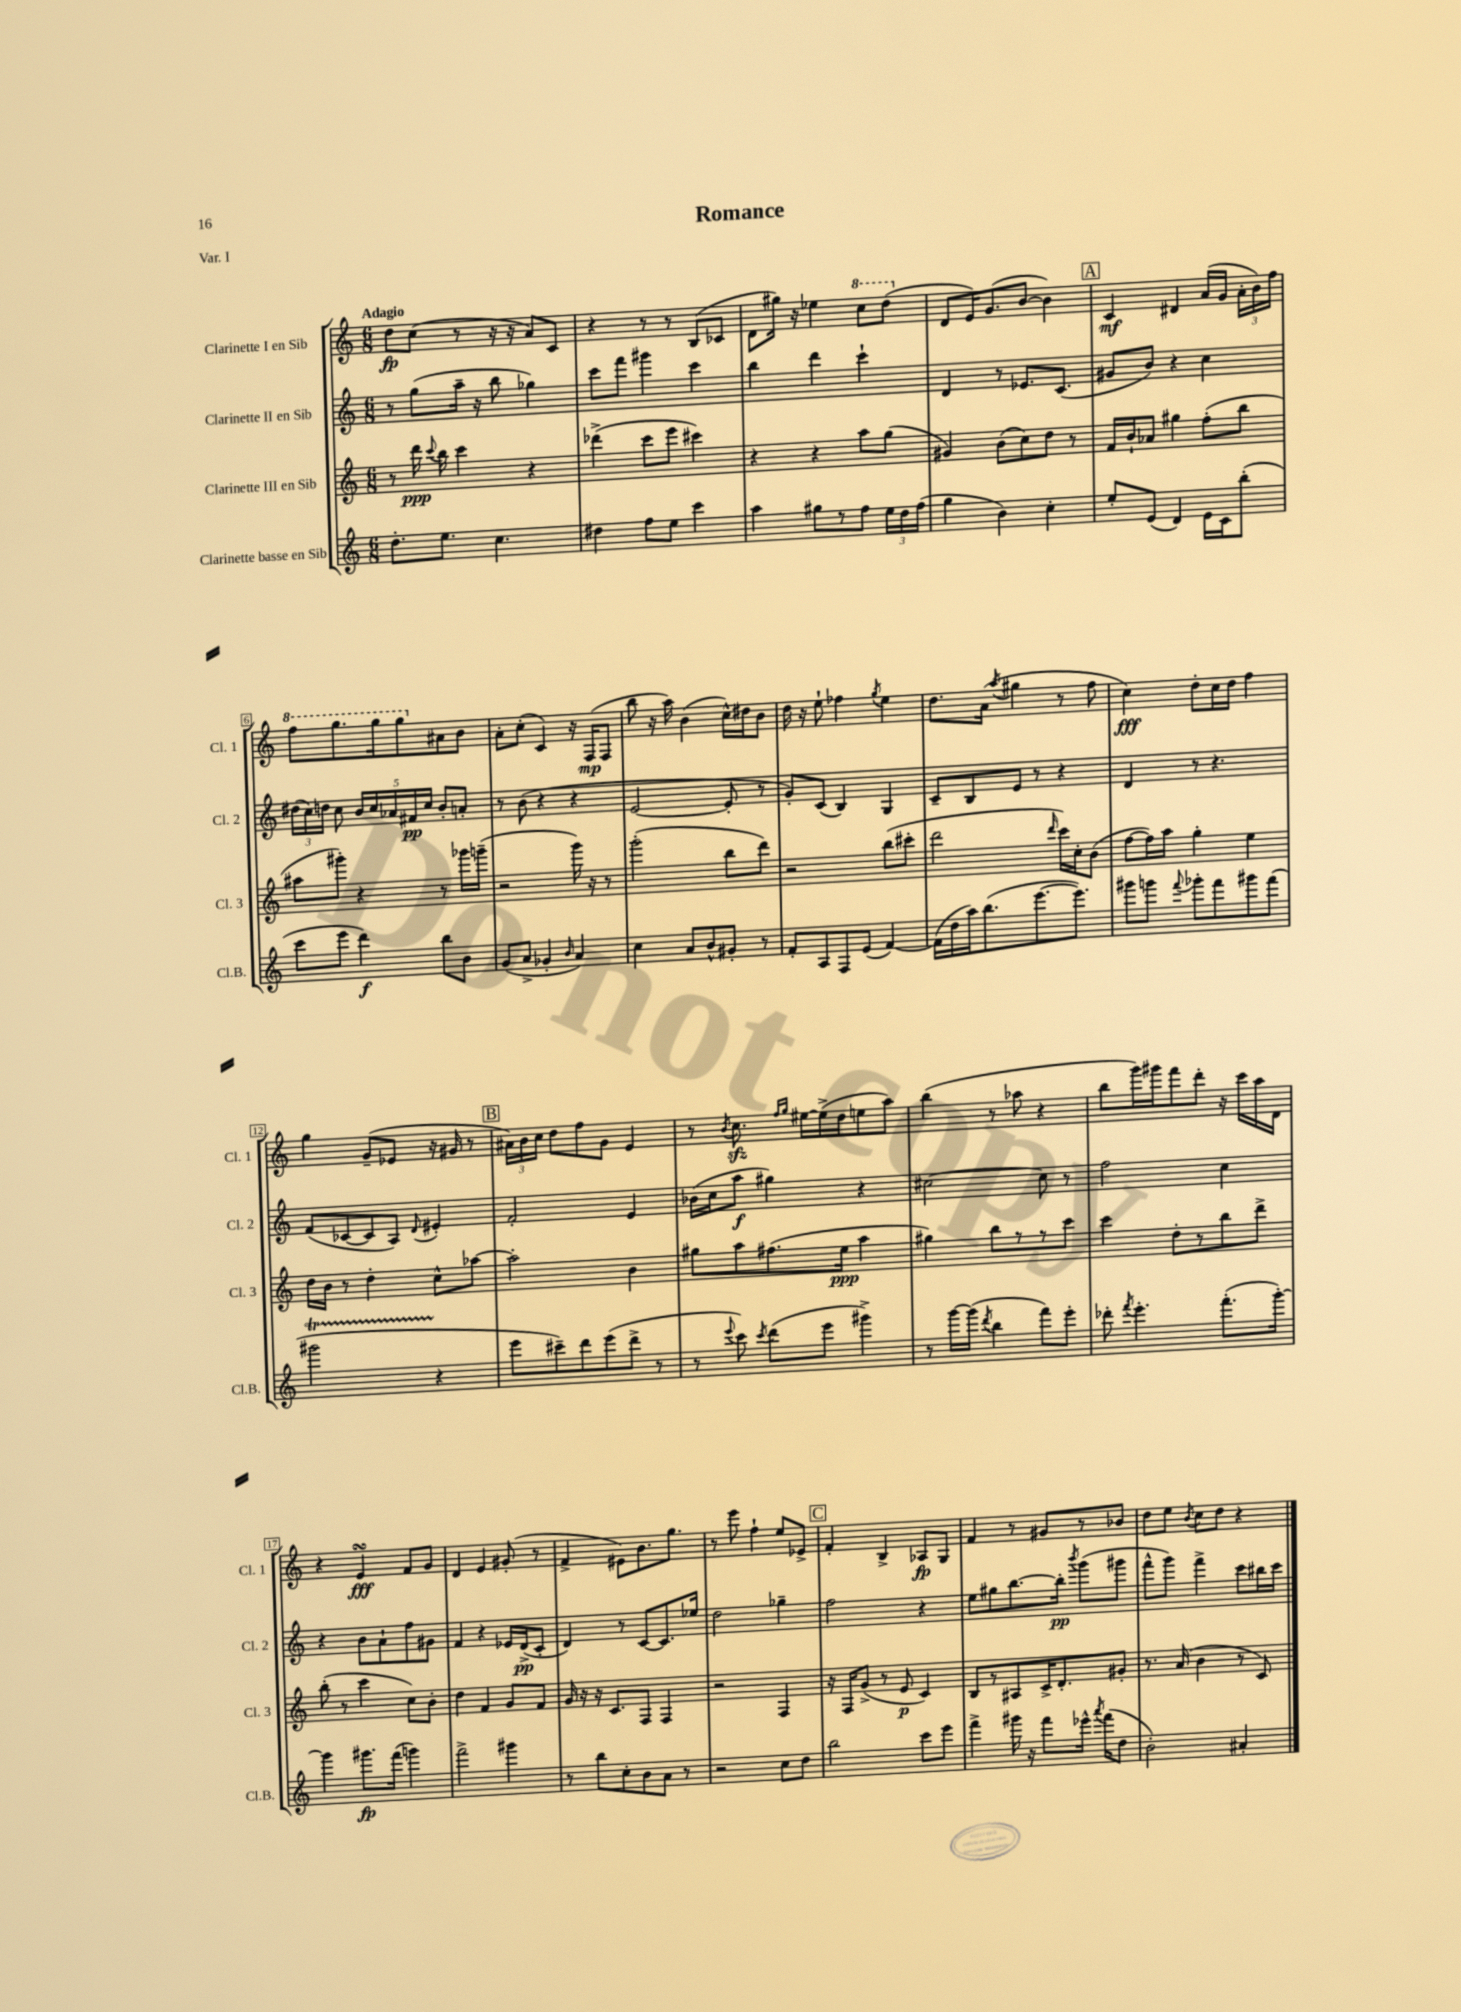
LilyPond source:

\header { title = "Romance" piece = "Var. I" }
<<
\new StaffGroup <<
\new Staff = "s0" \with { instrumentName = "Clarinette I en Sib" shortInstrumentName = "Cl. 1" } {
    \clef treble \key c \major \numericTimeSignature \time 6/8 \tempo "Adagio"
    \autoBeamOff d''8[\fp c''8]( r8 r16 r16 a'8[) c'8] |
    r4 r8 r8 b8[( ces'8] |
    d'8[ gis''16]) r16 ees''4 \ottava #1 c'''8[ d'''8]( \ottava #0 |
    d'8[ e'16) g'8.( b'8]~ b'4) |
    \mark \markup { \box "A" } c'4\mf dis'4 a'16[( g'16] \tuplet 3/2 { a'16[-. b'16) f''16] } |
    \ottava #1 f'''8[ g'''8. g'''16 g'''8 \ottava #0 ais'8 b'8] |
    a'8[-. c''8]-.( c'4) r16 f16[\mp( f8] |
    b''8 r16 a''16) b'4( c''16[-^) dis''16 b'8] |
    d''16 r16 e''8-! fes''4 \acciaccatura { g''8 } e''4 |
    d''8.[ a'16]( \acciaccatura { a''8 } gis''4 r8 f''8 |
    c''4\fff) d''8[-. c''16 d''16] f''4 |
    g''4 g'8[--( ees'8] r16 gis'16 r8 |
    \mark \markup { \box "B" } \tuplet 3/2 { ais'16[) b'16 c''16] } d''8[ f''8 g'8] e'4 |
    r8 \acciaccatura { b'8 } c''8.\sfz \grace { f''16[ g''16] } eis''16[~ eis''16->( d''16 e''8 a''8]) |
    b''4( r8 aes''8 r4 |
    b''8[ g'''16) gis'''16 f'''8 d'''8]-. r16 c'''16[ a''16 d'16] |
    r4 e'4\turn\fff f'8[ g'8] |
    d'4 e'4 gis'8-.( r8 |
    f'4-> eis'8[) b'8. g''8.] |
    r8 e'''8 f''4-! e''8[ ees'8]-> |
    \mark \markup { \box "C" } f'4-. b4-> aes8[\fp g8] |
    f'4 r8 gis'8[ r8 bes'8] |
    d''8[ e''8] \acciaccatura { b'8 } c''8[ d''8] r4 \bar "|." |
}
\new Staff = "s1" \with { instrumentName = "Clarinette II en Sib" shortInstrumentName = "Cl. 2" } {
    \clef treble \key c \major \numericTimeSignature \time 6/8
    \autoBeamOff r8 g''8[( a''16]-- r16 b''8 ges''4) |
    c'''8[ f'''8] gis'''4 c'''4 |
    b''4 d'''4 c'''4-! |
    d'4 r8 ees'8.[ c'8.]( |
    \mark \markup { \box "A" } gis'8[ b'8]) r4 c''4 |
    \tuplet 3/2 { dis''16[( c''16) d''16] } c''8 \tuplet 5/4 { b'16[ c''16 aes'16 fis'16\pp c''16] } b'8[-. a'8]-. |
    r8 b'8( r4 r4 |
    e'2~ e'8-. r8 |
    g'8[-.) c'8]( b4) g4 |
    c'8[-- b8 e'8] r8 r4 |
    d'4 r8 r4. |
    f'8[( ces'8~ ces'8 a8]) \appoggiatura { d'8 } eis'4-. |
    \mark \markup { \box "B" } f'2-. e'4 |
    bes'16[( c''16 a''8]\f gis''4) r4 |
    cis''2~ cis''8 r8 |
    f''2 c''4 |
    r4 b'8[ a'8-! f''8 gis'8] |
    f'4 r4 ees'16[ d'16->\pp( c'8]-. |
    d'4) r8 c'8[~ c'8. ees''16] |
    d''2 ges''4-- |
    \mark \markup { \box "C" } f''2 r4 |
    e''8[ gis''8 b''8.~ b''16]-.\pp \acciaccatura { b'''8 } g'''8[( gis'''8] |
    f'''8[-^ g'''8]) f'''4-> c'''8[ bis''16 c'''16] \bar "|." |
}
\new Staff = "s2" \with { instrumentName = "Clarinette III en Sib" shortInstrumentName = "Cl. 3" } {
    \clef treble \key c \major \numericTimeSignature \time 6/8
    \autoBeamOff r8 d'''16\ppp \appoggiatura { c'''8 } b''16 c'''4 r4 |
    des'''4->( c'''8[ e'''8] cis'''4) |
    r4 r4 a''8[ g''8]( |
    gis'4) b'8[( c''8) d''8] r8 |
    \mark \markup { \box "A" } f'16[ b'16-! aes'8] gis''4 f''8[-.( b''8] |
    ais''8[ gis'''8]-.) r4 r8 ges'''16[ g'''16]--( |
    r2 g'''16) r16 r8 |
    g'''2-.( b''8[ d'''8]) |
    r2 b''8[( cis'''8]-. |
    d'''2 \grace { d'''16 } c'''16[) c''16-. b'8]( |
    f''8[~ f''16) a''16] g''4-. e''4 |
    d''16[ b'16] r8 d''4-. c''8[-^ aes''8]~ |
    \mark \markup { \box "B" } aes''2-. b'4 |
    gis''8[ a''8 fis''8.( e''16]\ppp a''4 |
    gis''4) b''8[ r8 r8 c'''8] |
    c'''4 d''8[-. r8 b''8 d'''8]-> |
    b''8-.( r8 c'''4 c''8[) b'8]-. |
    d''4 f'4 g'8[ f'8] |
    g'16 r16 r16 c'8.[ f8] f4 |
    r2 f4 |
    \mark \markup { \box "C" } r16 f16[ g'8]->( r8 e'8\p c'4) |
    b8[ r8 ais8 c'16-> d'8.-. gis'8]-. |
    r8. a'16( b'4 r8 c'8) \bar "|." |
}
\new Staff = "s3" \with { instrumentName = "Clarinette basse en Sib" shortInstrumentName = "Cl.B." } {
    \clef treble \key c \major \numericTimeSignature \time 6/8
    \autoBeamOff d''8.[-. e''8.] c''4. |
    dis''4 f''8[ e''8] c'''4 |
    a''4 gis''8[ r8 f''8] \tuplet 3/2 { e''16[ d''16 f''16]( } |
    g''4 b'4) c''4-. |
    \mark \markup { \box "A" } e''8[-. e'8]( d'4) e'16[ c'16 b''8]-.( |
    c'''8[ e'''8] d'''4\f) b''8[ b'8] |
    g'8[( a'8]-> ges'4-. \grace { b'16 } a'4) |
    c''4 a'8[ b'8-^ gis'8]-. r8 |
    f'8[-. a8 f8 e'8]( f'4~) |
    f'16[( d''16 a''16) b''8.( e'''8.~ e'''8.]) |
    gis'''8[ g'''8] \appoggiatura { f'''8 } ges'''8[-. f'''8 gis'''8 f'''8]( |
    gis'''2\startTrillSpan r4\stopTrillSpan |
    \mark \markup { \box "B" } e'''8[ cis'''8--) d'''8 e'''8( d'''8]-> r8 |
    r8 \appoggiatura { e'''8 } c'''8) \acciaccatura { c'''8 } d'''8[( e'''8] gis'''4->) |
    r8 g'''16[~ g'''16]( \acciaccatura { d'''8 } b''4 f'''8[) e'''8]-. |
    des'''8-. \acciaccatura { f'''8 } e'''4.-. f'''8.[-.( g'''16]~-.) |
    g'''4 gis'''8.[\fp f'''16]( g'''4) |
    f'''2-> gis'''4 |
    r8 b''8[ c''8-. b'8 a'8] r8 |
    r2 c''8[ d''8] |
    \mark \markup { \box "C" } b''2 c'''8[ e'''8] |
    f'''4-> gis'''16 r16 f'''8[ ees'''16]-^ \acciaccatura { a'''8 } f'''16[( d''8] |
    b'2-.) ais'4-. \bar "|." |
}
>>
>>
\layout { \context { \Score \override BarNumber.stencil = #(make-stencil-boxer 0.1 0.3 ly:text-interface::print) } }
